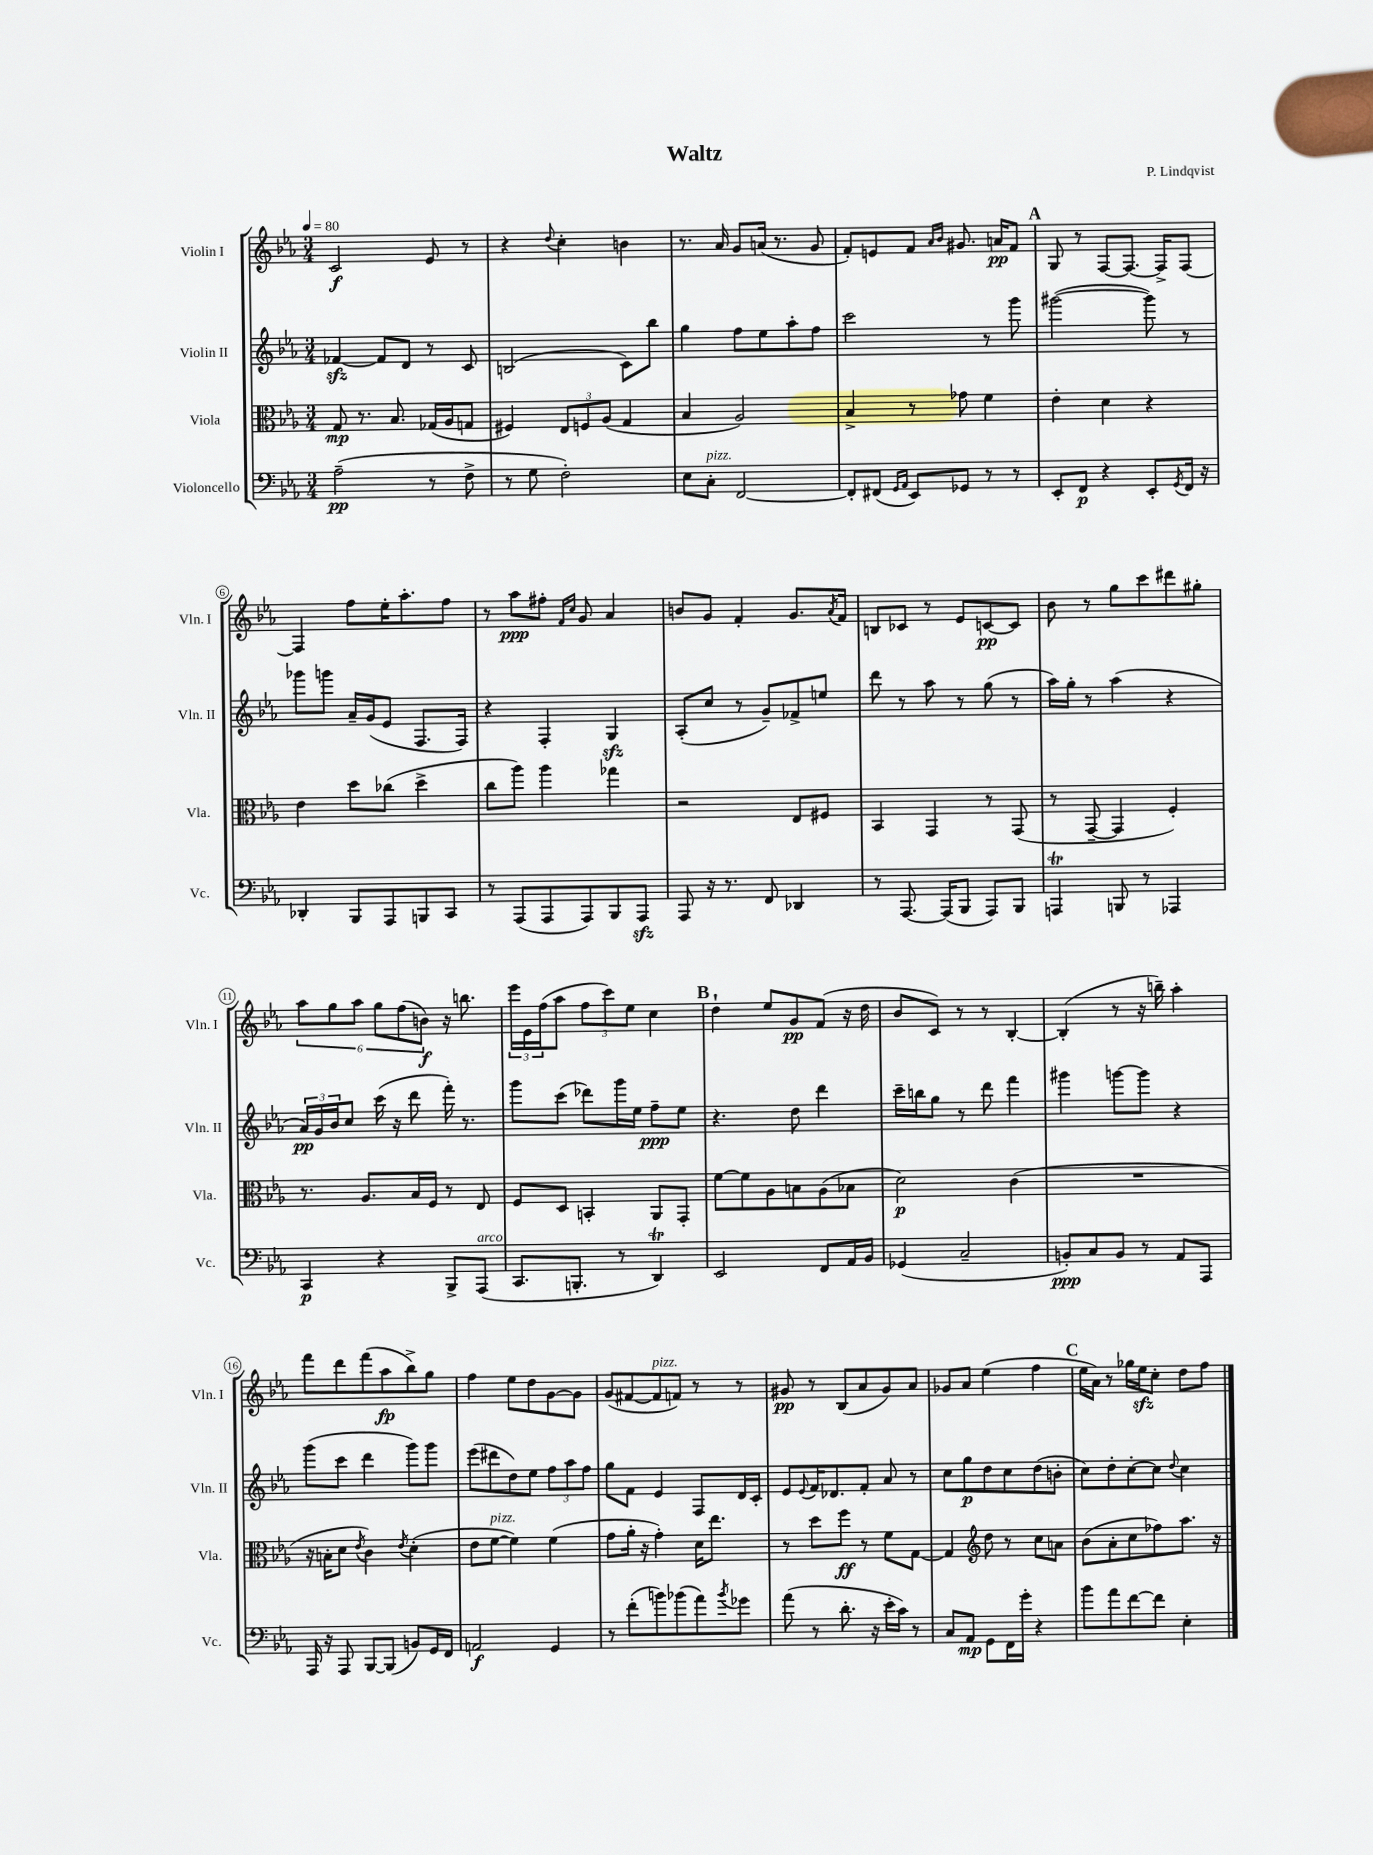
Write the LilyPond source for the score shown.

\header { title = "Waltz" composer = "P. Lindqvist" }
<<
\new StaffGroup <<
\new Staff = "s0" \with { instrumentName = "Violin I" shortInstrumentName = "Vln. I" } {
    \clef treble \key ees \major \numericTimeSignature \time 3/4 \tempo 4 = 80
    c'2\f ees'8 r8 |
    r4 \appoggiatura { d''8 } c''4-. b'4 |
    r8. aes'16 g'8 a'16( r8. g'8 |
    f'8-.) e'8 f'8 \grace { aes'16 bes'16 } gis'8. a'16\pp f'8 |
    \mark \markup { \bold "A" } g8 r8 f8~ f8.~ f16-> f8~ |
    f4 f''8 ees''16-. aes''8.-. f''8 |
    r8 aes''8\ppp fis''8-. \grace { f'16 c''16 } g'8 aes'4 |
    b'8 g'8 f'4-. g'8. \acciaccatura { aes'8 } f'16 |
    b8 ces'8 r8 ees'8 c'8~\pp c'8 |
    bes'8 r8 g''8 c'''8 dis'''8 gis''8-. |
    \tuplet 6/4 { aes''8 g''8 aes''8 g''8 f''8( b'8\f) } r16 b''8. |
    \tuplet 3/2 { ees'''16 ees'16 f''16( } aes''8 \tuplet 3/2 { f''8 c'''8) ees''8 } c''4 |
    \mark \markup { \bold "B" } d''4-! ees''8 g'8\pp f'8( r16 d''16 |
    bes'8 c'8) r8 r8 bes4~-. |
    bes4-.( r8 r16 b''16--) aes''4-. |
    f'''8 d'''8 f'''8( aes''8\fp bes''8->) g''8 |
    f''4 ees''8 d''8 g'8~ g'8 |
    g'8( fis'8~ fis'8^\markup { \italic "pizz." } f'8) r8 r8 |
    gis'8\pp r8 bes8( aes'8 gis'8) aes'8 |
    ges'8 aes'8 ees''4( f''4 |
    \mark \markup { \bold "C" } ees''16 aes'16) r8 ges''16 ees''16\sfz c''8-. d''8 f''8 \bar "|." |
}
\new Staff = "s1" \with { instrumentName = "Violin II" shortInstrumentName = "Vln. II" } {
    \clef treble \key ees \major \numericTimeSignature \time 3/4
    fes'4~\sfz fes'8 d'8 r8 c'8 |
    b2( c'8) bes''8 |
    g''4 f''8 ees''8 aes''8-. f''8 |
    c'''2 r8 g'''8 |
    \mark \markup { \bold "A" } gis'''2~( gis'''8) r8 |
    ges'''8 g'''8 aes'16-- g'16( ees'8 f8. f16) |
    r4 f4-. g4\sfz |
    aes8-.( c''8 r8 g'8--) fes'8-> e''8 |
    d'''8 r8 aes''8 r8 g''8( r8 |
    aes''16) g''16-. r8 aes''4( r4 |
    \tuplet 3/2 { aes'16\pp) g'16 bes'16 } c''8 c'''16( r16 d'''8 f'''16-.) r8. |
    g'''8 c'''8( des'''8) g'''16 ees''16 f''8--\ppp ees''8 |
    \mark \markup { \bold "B" } r4. d''8 d'''4 |
    c'''16-- b''16 g''8 r8 d'''8 f'''4 |
    gis'''4 g'''8~ g'''8 r4 |
    g'''8( c'''8 d'''4 g'''8) g'''8 |
    ees'''8( dis'''8 d''8) ees''8 \tuplet 3/2 { f''8 aes''8 f''8 } |
    g''8 f'8 ees'4 f8 d'16 c'16-. |
    ees'8 \appoggiatura { ees'8 } f'16 des'8. f'8-. aes'8 r8 |
    c''8 g''8\p d''8 c''8 d''8( b'8-. |
    \mark \markup { \bold "C" } c''8) d''8-. c''8~-. c''8 \appoggiatura { d''8 } c''4 \bar "|." |
}
\new Staff = "s2" \with { instrumentName = "Viola" shortInstrumentName = "Vla." } {
    \clef alto \key ees \major \numericTimeSignature \time 3/4
    g8\mp r8. bes8. ges16( aes16 g8 |
    fis4) \tuplet 3/2 { ees8 f8 aes8( } g4 |
    bes4 aes2) |
    bes4-> r8 ges'8 f'4 |
    \mark \markup { \bold "A" } ees'4-. d'4 r4 |
    ees'4 d''8 ces''8( d''4-> |
    c''8 aes''8) aes''4 ges''4 |
    r2 ees8 fis8 |
    bes,4 g,4 r8 g,8( |
    r8 g,8~-- g,4 f4-.) |
    r8. aes8. bes16 f16 r8 ees8 |
    f8 d8 b,4-. aes,8 g,8-. |
    \mark \markup { \bold "B" } f'8~ f'8 aes8 b8 aes8( bes8 |
    d'2\p) c'4( |
    R2. |
    r16 b16-. d'8 \acciaccatura { ees'8 } c'4) \acciaccatura { ees'8 } d'4-.( |
    ees'8 f'8~^\markup { \italic "pizz." } f'4) f'4( |
    g'8 aes'16-. r16 g'4-.) d'16 ees''8. |
    r8 d''8 f''8\ff r8 f'8 g8~ |
    g4 \clef treble d''8 r8 c''8 a'8 |
    \mark \markup { \bold "C" } bes'8( aes'8-. c''8 fes''8) aes''8. r16 \bar "|." |
}
\new Staff = "s3" \with { instrumentName = "Violoncello" shortInstrumentName = "Vc." } {
    \clef bass \key ees \major \numericTimeSignature \time 3/4
    aes2--\pp( r8 f8-> |
    r8 g8 f2-.) |
    ees8 c8-.^\markup { \italic "pizz." } f,2~ |
    f,8-. fis,8( \grace { g,16 aes,16 } ees,8) ges,8 r8 r8 |
    \mark \markup { \bold "A" } ees,8-. f,8\p r4 ees,8-. \acciaccatura { g,8 } f,16 r16 |
    des,4-. bes,,8 aes,,8 b,,8 c,8 |
    r8 aes,,8( aes,,8 aes,,8) bes,,8 aes,,8\sfz |
    aes,,8 r16 r8. f,8 des,4 |
    r8 aes,,8.~ aes,,16( bes,,8 aes,,8) bes,,8 |
    a,,4\trill b,,8 r8 aes,,4 |
    c,4\p r4 bes,,8-> aes,,8^\markup { \italic "arco" }( |
    c,8. b,,8.-. r8 d,4\trill) |
    \mark \markup { \bold "B" } ees,2 f,8 aes,16 bes,16 |
    ges,4( c2-- |
    b,8-.\ppp) c8 b,8 r8 aes,8 aes,,8 |
    aes,,16 r16 aes,,8 bes,,8~ bes,,8( b,8) g,16 f,16 |
    a,2\f g,4 |
    r8 f'8-.( b'8) bes'8( aes'8) \acciaccatura { bes'8 } ges'8 |
    aes'8( r8 d'8.-. r16 ees'16-. c'16) r8 |
    c8 aes,8\mp g,8 f,16 g'16-. r4 |
    \mark \markup { \bold "C" } bes'8 aes'8 f'8~ f'8 ees4-. \bar "|." |
}
>>
>>
\layout { \context { \Score \override BarNumber.stencil = #(make-stencil-circler 0.1 0.3 ly:text-interface::print) } }
